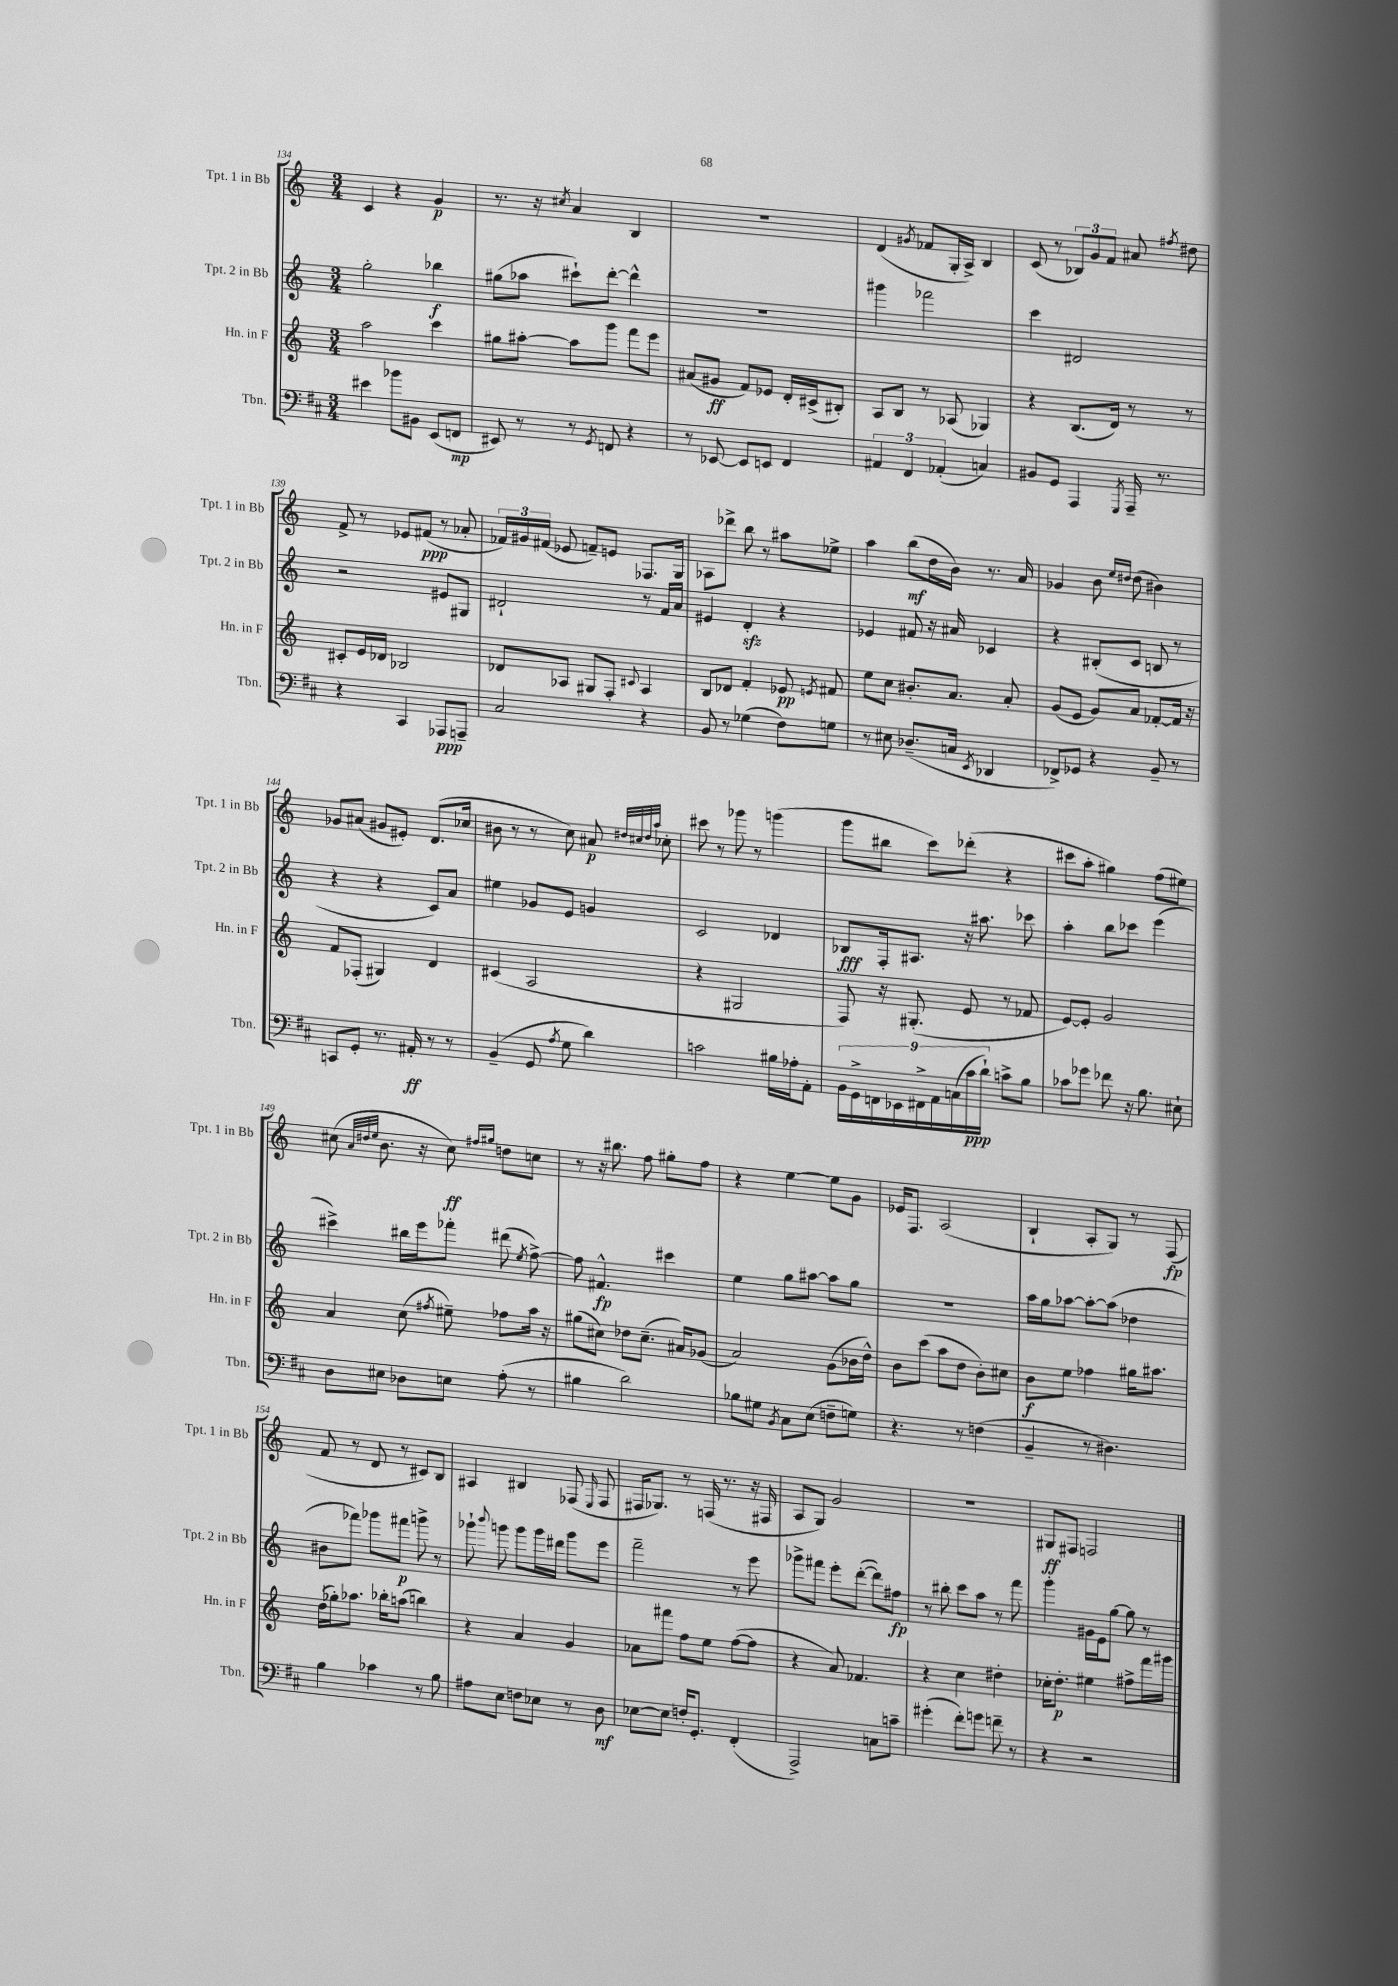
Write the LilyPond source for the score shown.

<<
\new StaffGroup <<
\new Staff = "s0" \with { instrumentName = "Tpt. 1 in Bb" shortInstrumentName = "Tpt. 1 in Bb" } {
    \clef treble \key c \major \numericTimeSignature \time 3/4
    \autoBeamOff c'4 r4 g'4\p |
    r8. r16 \acciaccatura { cis''8 } a'4 b4 |
    R2. |
    d'4( \acciaccatura { gis'8 } fes'8[ g16-. a16]->) b4 |
    c'8( r8 \tuplet 3/2 { bes8[) g'8 f'8] } ais'8 \acciaccatura { fis''8 } dis''8 |
    f'8-> r8 ees'8[ fis'8]\ppp( r8 aes'8-. |
    \tuplet 3/2 { fes'16[) gis'16 fis'16]( } ees'8 f'8[--) e'8] fes8.[ g16] |
    aes8[ des'''8]-> b''8 r8 ais''8[ ees''8]-> |
    a''4 b''8[\mf( d''16 b'16]) r8. a'16 |
    ges'4 b'8 \grace { e''16[ dis''16] } dis''8( bis'4) |
    ges'8[ ais'8]( gis'8[ eis'8]-.) d'8.[( ces''16] |
    bis'8 r8 r8 c''8) ais'8\p \grace { dis''32[ cis''32 dis''32 a''32] } ces''8-. |
    cis'''8 r8 ges'''8 r8 g'''4( |
    g'''8[ bis''8] c'''8[) des'''8]-.( r4 |
    cis'''8[ a''8]-. gis''4) f''8[( eis''8]) |
    cis''8( \grace { a'32[ dis''32 e''32] } b'8. r16 cis''8\ff) \grace { fis''16[ gis''16] } d''8[ c''8] |
    r8 r16 bis''8. f''8 gis''8[-. f''8] |
    r4 e''4~ e''8[ g'8] |
    ees'16[ f8.] a2( |
    b4-! a8[-. g8]) r8 f8\fp( |
    f'8 r8 d'8 r8 cis'8[) b8] |
    ais4 bis4 fes8( \grace { e16 } fes8 |
    fis16[ ges8.]) r8 f16( r8. r16 fis16 |
    a8[ g8]) g'2 |
    R2. |
    gis8[\ff fis8] f2 \bar "|." |
}
\new Staff = "s1" \with { instrumentName = "Tpt. 2 in Bb" shortInstrumentName = "Tpt. 2 in Bb" } {
    \clef treble \key c \major \numericTimeSignature \time 3/4
    \autoBeamOff g''2-. bes''4\f |
    gis''8[( aes''8] cis'''8[-!) d'''8]~-. d'''4-^ |
    R2. |
    gis'''4 fes'''2 |
    c'''4 dis'2 |
    r2 eis'8[ gis8] |
    dis'2-! r8 f'16[ a'16] |
    eis'4 d'4-.\sfz r4 |
    ees'4 fis'8 r16 ais'16 ces'4 |
    r4 bis8[-.( c'8] b8 r8 |
    r4 r4 c'8[) a'8] |
    eis''4 ges'8[ e'8] g'4 |
    c'2 des'4 |
    bes8[\fff f16-. ais8.] r16 ais''8. ces'''8 |
    a''4-. b''8[ ces'''8] e'''4( |
    cis'''4->) bis''16[ e'''16 fes'''8]-. dis'''8( \acciaccatura { e''8 } f''8~->) |
    f''8 fis'4.-^\fp cis'''4 |
    e''4 g''8[ ais''8]~ ais''8[ g''8] |
    R2. |
    a''16[ g''16 aes''8]~ aes''8[~-. aes''8]( des''4 |
    bis'8[ fes'''8]) ges'''8[ fis'''8]\p g'''8-> r8 |
    ges'''8-! \appoggiatura { b'''8 } g'''8 g'''8[ g'''16 dis'''16] g'''8[ e'''8] |
    f'''2-- r8 e'''8 |
    ges'''8[-> fis'''8] e'''8[-. d'''8]~-.( d'''8[) fis''8]\fp |
    r8 bis''8-. c'''8[ a''8] r8 f'''8 |
    g'''4-. gis'16[ e'16 g''8]~ g''8 r8 \bar "|." |
}
\new Staff = "s2" \with { instrumentName = "Hn. in F" shortInstrumentName = "Hn. in F" } {
    \clef treble \key c \major \numericTimeSignature \time 3/4
    \autoBeamOff a''2 c'''4 |
    gis''8[ ais''8]~-. ais''8[ g'''8] f'''8[ e'''8] |
    ais'8[( gis'8]\ff f'8[) ees'8] d'16[-. cis'16->( bis8]-.) |
    a8[ b8] r8 aes8( ges4) |
    r4 b8.[( d'16]) r8 r8 |
    cis'8[-. e'16 des'16] bes2 |
    des'8[ aes8] gis8[ f8]-. \appoggiatura { cis'8 } aes4 |
    b8[ des'8] f'4-. ees'8\pp \acciaccatura { e'8 } fis'8 |
    e''8[ c''8] bis'8.[-. a'8.] a'8-. |
    g'8[( e'8] g'8[) a'8] fes'8[~-. fes'16] r16 |
    f'8[ fes8]-.( gis4) d'4 |
    cis'4( a2 |
    r4 gis2 |
    f8) r16 gis8.-.( e'8 r8 fes'8 |
    e'8[~) e'8]-. g'2 |
    a'4 c''8( \acciaccatura { fis''8 } eis''8--) fes''8[ a''16] r16 |
    gis''8[( cis''8]) des''8[ cis''8.]--( ais'16[) ges'8]( |
    a'2) g'8[( bes'16 d''16]-^) |
    b'8[ c'''8]( a''8[ d''8] b'8[-.) cis''8] |
    b'8[\f e''8] fes''4 gis''16[ ais''8.] |
    d''16[( ges''16-.) aes''8.] bes''16[-. a''8]( b''4) |
    r4 a'4 g'4 |
    aes'8[ fis'''8] f''8[ e''8] f''8[~( f''8] |
    r4 a'8) fes'4. |
    r4 c''4 dis''4-. |
    ces''16[-. d''8.]-.\p eis''4 fis''8[-> f'''16 gis'''16] \bar "|." |
}
\new Staff = "s3" \with { instrumentName = "Tbn." shortInstrumentName = "Tbn." } {
    \clef bass \key d \major \numericTimeSignature \time 3/4
    \autoBeamOff eis'4 bes'8[ bis,8] e,8[( f,8]\mp |
    eis,8) r8 r8 \acciaccatura { g,8 } f,8 r4 |
    r8 ees,8~ ees,8[ e,8] fis,4 |
    \tuplet 3/2 { ais,4 fis,4 aes,4-.( } c4) |
    bis,8[ g,8] a,,4 \acciaccatura { g,,8 } a,,16-- r8. |
    r4 cis,4 aes,,8[\ppp a,,8]-- |
    cis2 r4 |
    b,8 r8 ges4( fis8[) g8] |
    r8 eis8 des8.[--( c16] \acciaccatura { e,8 } des,4 |
    fes,8[->) ges,8] r4 b,8-- r8 |
    c,8[ g,8]-. r8. ais,16-.\ff r8 r8 |
    b,4--( g,8 \acciaccatura { a8 } g8 d'4) |
    c'2 bis16[ aes16-. a,8]-. |
    \tuplet 9/8 { b,16[ g,16-> f,16 ees,16 fis,16-> a,16 c16( cis'16\ppp d'16]-!) } c'8[-> b8] |
    ces'8[ ges'8] fes'8 r16 b8. eis8-! |
    d8[ eis8] des8[ e8] a8-.( r8 |
    bis4 d'2) |
    bes8[ gis8] \acciaccatura { b,8 } cis8[ e8]( f8[-- g8]) |
    r4. r8 f4( |
    b,4-- r8 dis4.) |
    b4 ces'4 r8 b8 |
    ais8[ e8] f8[ ees8] r8 d8\mf |
    ees8[~ ees8] f16[-. g,8.]-. fis,4-.( |
    a,,2->) c8[ c'8]-- |
    gis'4-.( fis'8[-.) g'8] f'8-- r8 |
    r4 r2 \bar "|." |
}
>>
>>
\layout { \context { \Score currentBarNumber = #134 } }
